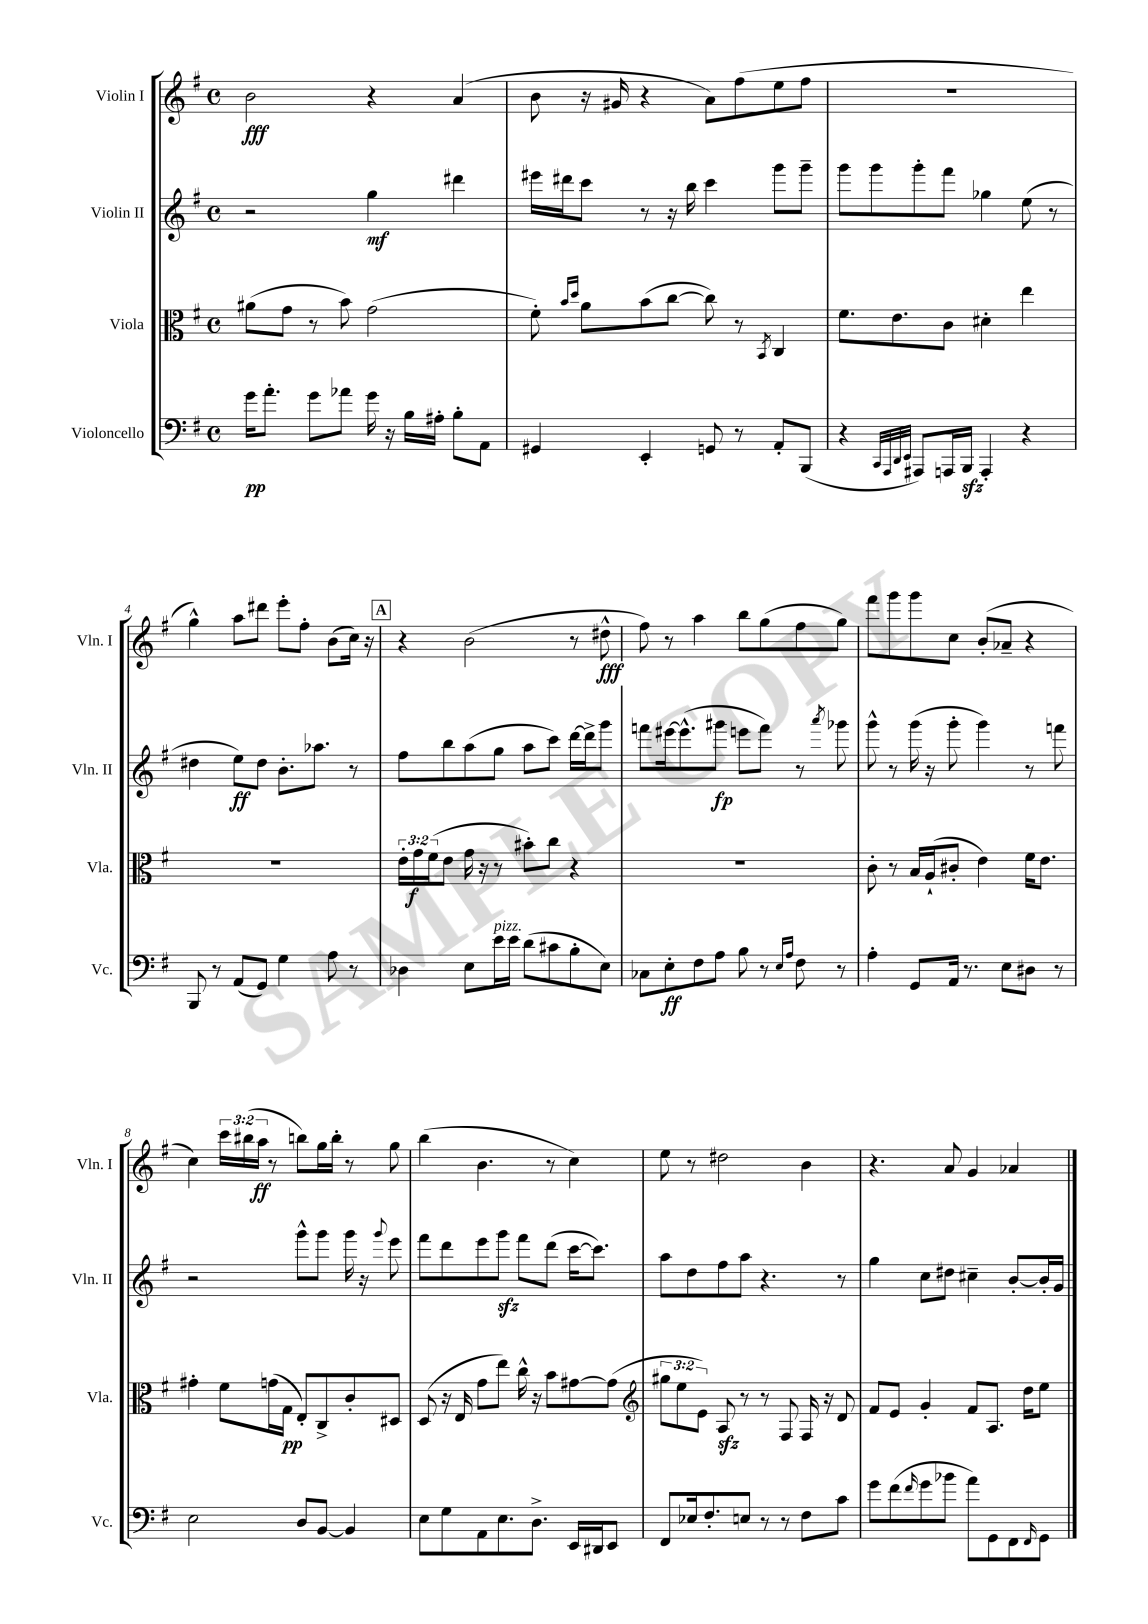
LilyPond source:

<<
\new StaffGroup <<
\new Staff = "s0" \with { instrumentName = "Violin I" shortInstrumentName = "Vln. I" } {
    \clef treble \key g \major \defaultTimeSignature \time 4/4 \override Staff.TupletNumber.text = #tuplet-number::calc-fraction-text
    b'2\fff r4 a'4( |
    b'8 r16 gis'16 r4 a'8) fis''8( e''8 fis''8 |
    R1 |
    g''4-^) a''8 dis'''8 e'''8-. fis''8-. b'8( c''16) r16 |
    \mark \markup { \box "A" } r4 b'2( r8 dis''8-^\fff |
    fis''8) r8 a''4 b''8 g''8( fis''8 g''8) |
    fis'''8 g'''8 g'''8 c''8 b'8-.( aes'8-- r4 |
    c''4) \tuplet 3/2 { c'''16 bis''16( a''16\ff } r8 b''8) g''16 b''16-. r8 g''8 |
    b''4( b'4. r8 c''4) |
    e''8 r8 dis''2 b'4 |
    r4. a'8 g'4 aes'4 \bar "|." |
}
\new Staff = "s1" \with { instrumentName = "Violin II" shortInstrumentName = "Vln. II" } {
    \clef treble \key g \major \defaultTimeSignature \time 4/4
    r2 g''4\mf dis'''4 |
    eis'''16 dis'''16 c'''8 r8 r16 b''16 c'''4 g'''8 g'''8-- |
    g'''8 g'''8 g'''8-. fis'''8 ges''4 e''8( r8 |
    dis''4 e''8\ff) dis''8 b'8.-. aes''8. r8 |
    \mark \markup { \box "A" } fis''8 b''8 a''8( g''8 a''8 c'''8) d'''16~ d'''16-> g'''8 |
    f'''8 eis'''16~ eis'''8.-^( gis'''8\fp e'''8 f'''8) r8 \acciaccatura { a'''8 } ges'''8 |
    g'''8-^ r8 g'''16( r16 g'''8-. g'''4) r8 f'''8 |
    r2 g'''8-^ g'''8 g'''16 r16 \appoggiatura { g'''8 } e'''8 |
    fis'''8 d'''8 e'''8 g'''8\sfz fis'''8 d'''8( c'''16~ c'''8.) |
    a''8 d''8 fis''8 a''8 r4. r8 |
    g''4 c''8 dis''8 cis''4-- b'8~-. b'16-. g'16 \bar "|." |
}
\new Staff = "s2" \with { instrumentName = "Viola" shortInstrumentName = "Vla." } {
    \clef alto \key g \major \defaultTimeSignature \time 4/4 \override Staff.TupletNumber.text = #tuplet-number::calc-fraction-text
    ais'8( g'8 r8 b'8) g'2( |
    fis'8-.) \grace { b'16 d''16 } a'8 b'8( c''8~ c''8) r8 \acciaccatura { b,8 } c4 |
    fis'8. e'8. c'8 dis'4-. e''4 |
    R1 |
    \mark \markup { \box "A" } \tuplet 3/2 { e'16-. g'16\f fis'16( } e'8 g'16 r16 r8 bis'8-.) c''8 r4 |
    R1 |
    c'8-. r8 b16 a16-!( cis'8-. e'4) fis'16 e'8. |
    gis'4-. fis'8 g'16( g16\pp e8-.) c8-> c'8-. dis8 |
    d8( r16 e16 g'8 e''8) c''16-^ r16 b'8 gis'8~ gis'8( |
    \clef treble \tuplet 3/2 { gis''8 e''8 e'8) } a8\sfz r8 r8 fis8 fis16 r16 d'8 |
    fis'8 e'8 g'4-. fis'8 a8. d''16 e''8 \bar "|." |
}
\new Staff = "s3" \with { instrumentName = "Violoncello" shortInstrumentName = "Vc." } {
    \clef bass \key g \major \defaultTimeSignature \time 4/4
    g'16\pp a'8.-. g'8 aes'8 g'16 r16 b16 ais16-. b8-. a,8 |
    gis,4 e,4-. g,8 r8 a,8-. b,,8( |
    r4 \grace { c,32 a,,32 d,32 e,32 } ais,,8) a,,16 b,,16\sfz a,,4-. r4 |
    b,,8 r8 a,8( g,8) g4 a8 r8 |
    \mark \markup { \box "A" } des4 e8 e'16^\markup { \italic "pizz." } e'16 d'8( cis'8 b8-. e8) |
    ces8 e8-.\ff fis8 a8 b8 r8 \grace { e16 a16 } fis8 r8 |
    a4-. g,8 a,16 r8. e8 dis8 r8 |
    e2 d8 b,8~ b,4 |
    e8 g8 a,8 e8. d8.-> e,16 dis,16 e,8 |
    fis,8 ees16 fis8.-. e8 r8 r8 fis8 c'8 |
    g'8 fis'8( \grace { fis'16 } g'8 bes'8 a'8) g,8 fis,8 \grace { fis,16 } g,8 \bar "|." |
}
>>
>>
